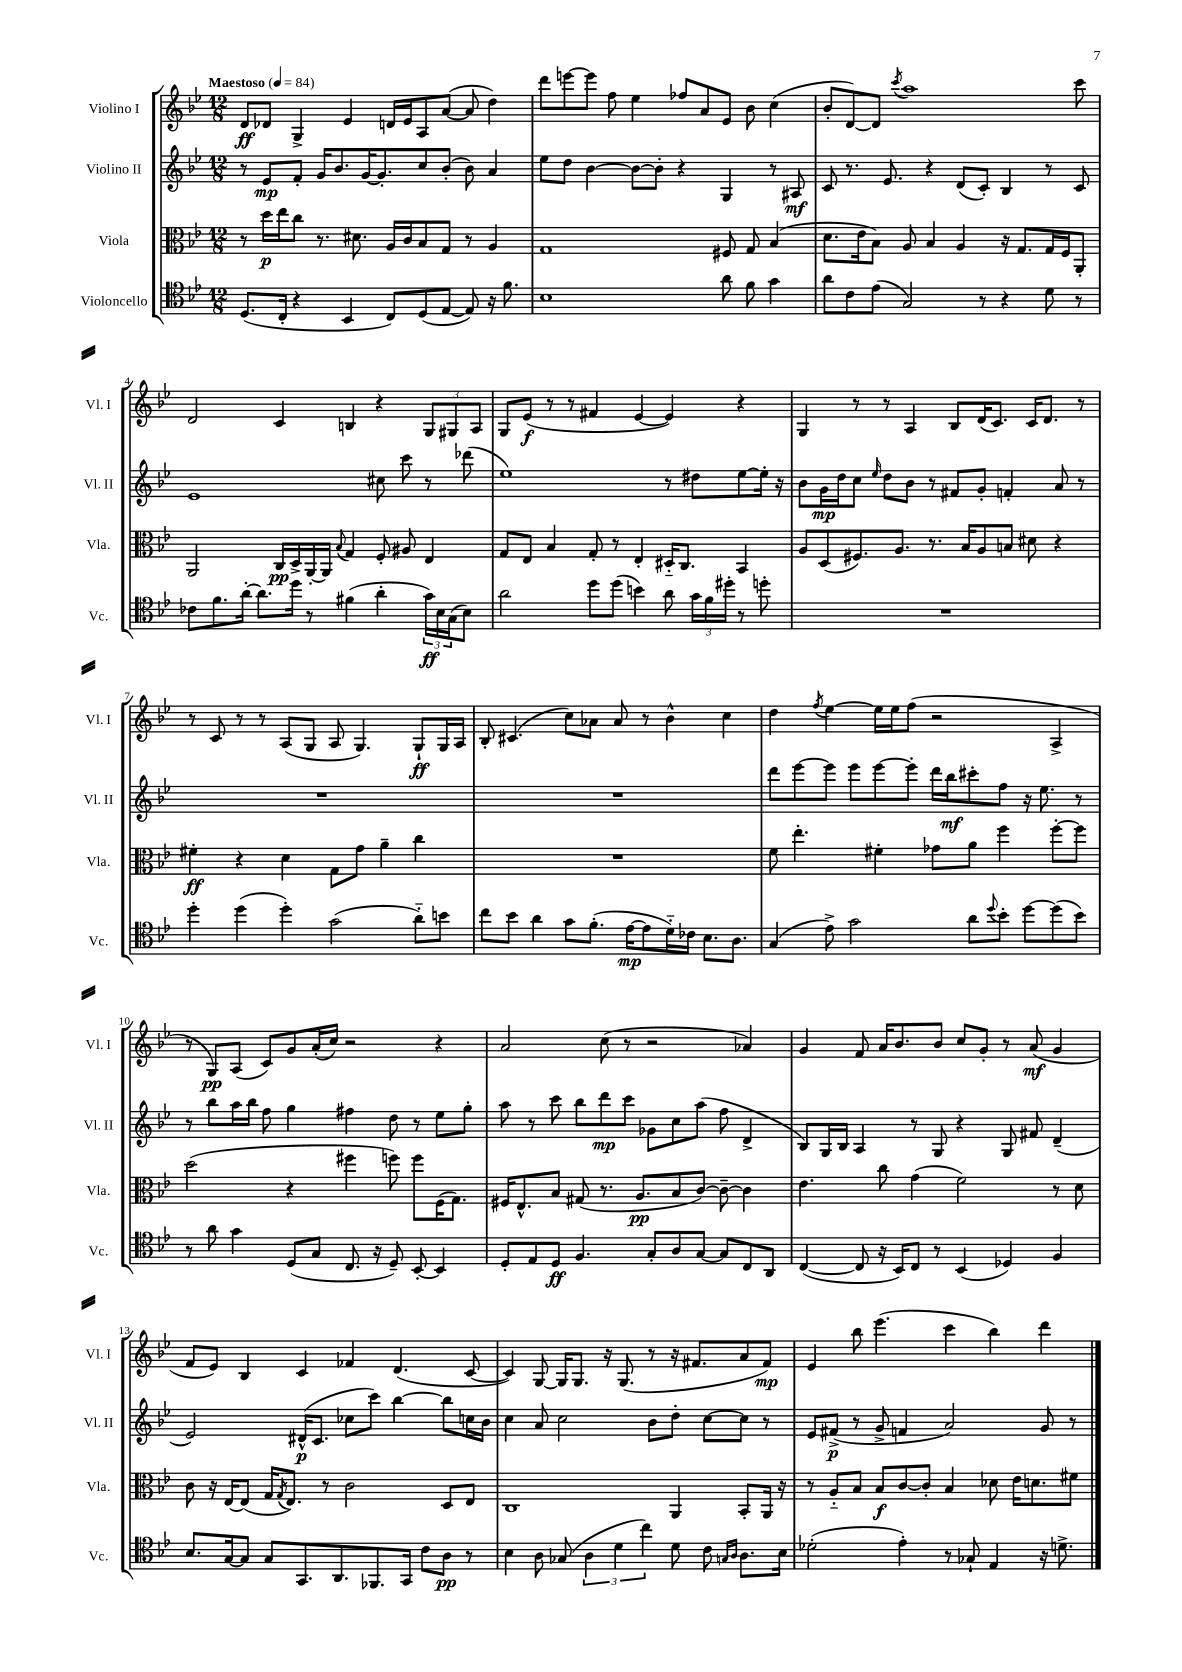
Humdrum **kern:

**kern	**kern	**kern	**kern
*staff4	*staff3	*staff2	*staff1
*clefC4	*clefC3	*clefG2	*clefG2
*k[b-e-]	*k[b-e-]	*k[b-e-]	*k[b-e-]
*M12/8	*M12/8	*M12/8	*M12/8
*MM84	*MM84	*MM84	*MM84
(8.D	8r	8r	8d
.	16dd	8e-	8d-
16C'	16ee-	.	.
4r	8cc	8f'	4G^
.	8.r	16g	.
.	.	8.b-	.
4BB-	.	.	4e-
.	8.d#	.	.
.	.	[16g	.
.	.	8.g']	.
8C)	16A	.	16d
.	16c	.	16e-
(8D	8B-	8cc	8A
[8E-	8G	(8b-'	([8a
8E-])	8r	8b-)	8a]
16r	4A	4a	4dd)
8.f	.	.	.
=	=	=	=
1B-	1G	8ee-	8ddd
.	.	8dd	[8eee
.	.	[4b-	8eee]
.	.	.	8ff
.	.	8b-_	4ee-
.	.	8b-']	.
.	.	4r	8ff-
.	.	.	8a
8a	8F#	4G	8e-
8f	8G	.	8b-
4g	(4B-	8r	(4cc
.	.	8A#	.
=	=	=	=
8a	8.d	8c	8b-'
8c	.	8.r	[8d)
.	16e-	.	.
(8e-	8B-)	.	8d]
.	.	8.e-	.
.	.	.	8qccc
2G)	8A	.	1aa
.	4B-	4r	.
.	4A	(8d	.
8r	.	8c')	.
4r	16r	4B-	.
.	8.G	.	.
8d	16G	8r	.
.	16F	.	.
8r	8AA'	8c	8ccc
=	=	=	=
8c-	2AA	1e-	2d
8.f	.	.	.
[16a'	.	.	.
8.a]	.	.	.
.	16C	.	4c
16dd	16D^	.	.
8r	[16AA'	.	.
.	16AA]	.	.
.	8qqB-	.	.
(4f#	4G	.	4B
4a'	8F'	8cc#	4r
.	8A#	8ccc	.
24g)	4E-	8r	12G
24B-	.	.	.
(24G	.	.	12G#
8B-)	.	(8ddd-	.
.	.	.	12A
=	=	=	=
2a	8G	1ee-)	8G
.	8E-	.	(8e-
.	4B-	.	8r
.	.	.	8r
8dd	8G'	.	4f#
(8dd	8r	.	.
4b)	4E-'	.	[4e-
8a	16D#'~	8r	4e-])
.	8.C	.	.
24g	.	8dd#	.
24f	.	.	.
24dd#'	.	.	.
8r	4BB-	[8ee-	4r
8dd'	.	16ee-']	.
.	.	16r	.
=	=	=	=
1.r	8A	8b-	4G
.	(8D	16g	.
.	.	16dd	.
.	8.F#)	8cc	8r
.	.	16qqee-	.
.	.	8dd	8r
.	8.A	.	.
.	.	8b-	4A
.	8.r	8r	.
.	.	8f#	8B-
.	16B-	.	.
.	8A	8g'	(16d
.	.	.	8.c)
.	8B	4f'	.
.	8d#	.	16c
.	.	.	8.d
.	4r	8a	.
.	.	8r	8r
=	=	=	=
4dd'	4f#'	1.r	8r
.	.	.	8c
(4dd	4r	.	8r
.	.	.	8r
4dd')	4d	.	(8A
.	.	.	8G
(2g	8G	.	8A
.	8g	.	4.G)
.	4a~	.	.
8a'~)	4cc	.	8G`
8b	.	.	16G
.	.	.	16A
=	=	=	=
8cc	1.r	1.r	8B-'
8b-	.	.	(4.c#
4a	.	.	.
8g	.	.	8cc)
(8.f'	.	.	8a-
.	.	.	8a-
[16e-	.	.	.
8e-]	.	.	8r
16d'~)	.	.	4b-^^
16c-	.	.	.
8.B-	.	.	.
.	.	.	4cc
8.A	.	.	.
=	=	=	=
(4G	8f	8ddd	4dd
.	4.ee-'	[8eee-	.
.	.	.	8qff
8e-^)	.	8eee-]	[4ee-
2g	.	8eee-	.
.	4f#'	[8eee-	16ee-]
.	.	.	16ee-
.	.	8eee-']	(8ff
.	8g-	16ddd	2r
.	.	16bb-	.
8a	8a	8ccc#'	.
8qqdd	.	.	.
8b-'	4ff	8ff	.
[8dd	.	16r	.
.	.	8.ee-	.
(8dd]	[8ff'	.	4A^
8b-)	8ff]	8r	.
=	=	=	=
8r	(2dd	8r	8r
8a	.	8bb-	8G)
4g	.	16aa	(8A
.	.	16bb-	.
.	.	8ff	8c)
(8D	4r	4gg	8g
8G	.	.	(16a'
.	.	.	16cc)
8.C	4ff#	4ff#	2r
16r	.	.	.
8D~)	8ff)	8dd	.
[8BB-'	8ff	8r	.
4BB-]	(16F	8ee-	4r
.	8.G)	.	.
.	.	8gg'	.
=	=	=	=
8D'	16F#	8aa	2a
.	8.E-^^	.	.
8E-	.	8r	.
8D	8B-	8ccc	.
4.F	(8G#	8bb-	.
.	8.r	8ddd	(8cc
.	.	8ccc	8r
.	8.A	.	.
8G'	.	8g-	2r
8A	8B-	8cc	.
[8G	[8c)	(8aa	.
8G]	8c~_	8ff	.
8C	4c]	4d^	4a-)
8AA	.	.	.
=	=	=	=
([4C	4.e-	8B-)	4g
.	.	16G	.
.	.	16B-	.
8C]	.	4A	8f
16r	8cc	.	16a
16BB-)	.	.	8.b-
8C	(4g	8r	.
8r	.	8G	8b-
(4BB-	2f)	4r	8cc
.	.	.	8g'
4D-)	.	8G	8r
.	.	8f#	(8a
4F	8r	(4d~	4g
.	8d	.	.
=	=	=	=
8.B-	8c	2e-)	8f
.	16r	.	8e-)
[16G	[16E-	.	.
8G]	(8E-]	.	4B-
8G	16G	.	.
.	8qG	.	.
.	8.E-)	.	.
8.GG	.	(16d#^^	4c
.	.	8.c	.
.	8r	.	.
8.AA	.	.	.
.	2c	8cc-	4f-
8.FF-	.	8ccc)	.
.	.	[4bb-	(4.d
16GG	.	.	.
8c	.	.	.
8A	8D	8bb-]	.
8r	8E-	16cc	[8c
.	.	16b-	.
=	=	=	=
4B-	1C	4cc	4c])
8A	.	8a	[8G
(8G-	.	2cc	16G]
.	.	.	8.G
6A	.	.	.
.	.	.	16r
6d	.	.	.
.	.	.	(8.G
6cc)	.	.	.
.	.	8b-	8r
8d	4AA	8dd'	16r
.	.	.	8.f#
8c	.	[8cc	.
16qqG	.	.	.
16qqA	.	.	.
8.A	8BB-'	8cc]	8a
.	16AA	8r	8f#)
16B-	16r	.	.
=	=	=	=
(2d-'	8r	8e-	4e-
.	8A'~	(8f#^	.
.	8B-	8r	8bb-
.	8B-	8g^	(4.eee-
4e-')	[8c	4f	.
.	8c']	.	.
8r	4B-	2a)	4ccc
8G-`	.	.	.
4E-	8d-	.	4bb-)
.	16e-	.	.
.	8.d	.	.
16r	.	8g	4ddd
8.d^	.	.	.
.	8f#	8r	.
==	==	==	==
*-	*-	*-	*-
